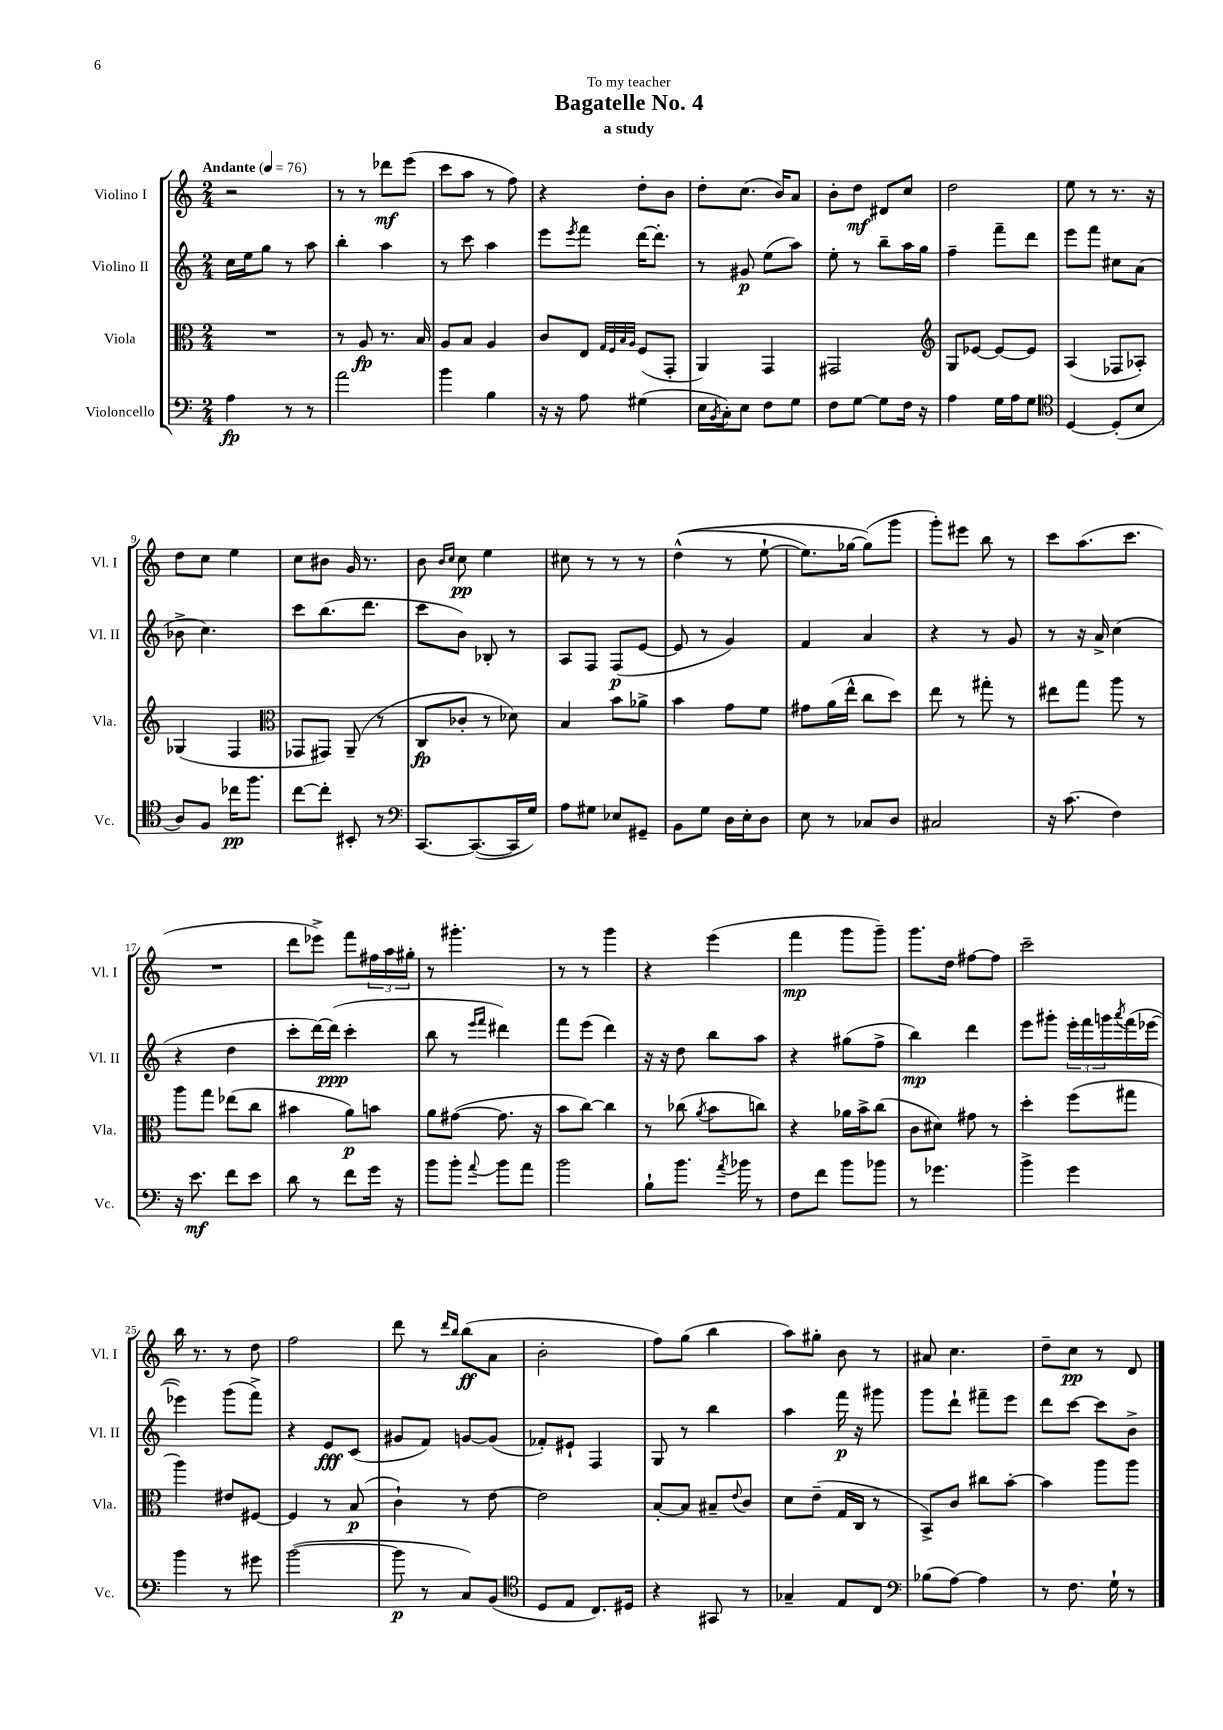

**kern	**kern	**kern	**kern
*staff4	*staff3	*staff2	*staff1
*clefF4	*clefC3	*clefG2	*clefG2
*k[]	*k[]	*k[]	*k[]
*M2/4	*M2/4	*M2/4	*M2/4
*MM76	*MM76	*MM76	*MM76
4A	2r	16cc	2r
.	.	16ee	.
.	.	8gg	.
8r	.	8r	.
8r	.	8aa	.
=	=	=	=
2a	8r	4bb'	8r
.	8A	.	8r
.	8.r	4aa	8ddd-
.	.	.	(8eee
.	16B	.	.
=	=	=	=
4b	8A	8r	8ccc
.	8B	8ccc	8aa
4B	4A	4aa	8r
.	.	.	8ff)
=	=	=	=
16r	8c	8eee	4r
16r	.	.	.
.	.	8qeee	.
8A	8E	8fff	.
.	32qqG	.	.
.	32qqF	.	.
.	32qqB	.	.
.	32qqA	.	.
(4G#	(8F	[16ddd	8dd'
.	.	8.ddd']	.
.	8GG'	.	8b
=	=	=	=
16E	4AA)	8r	8dd'
8qBB	.	.	.
16C')	.	.	.
8E	.	8g#	(8.cc
8F	4GG	(8ee	.
.	.	.	16b)
8G	.	8aa)	8a
=	=	=	=
8F	2GG#	8ee'	8b'
[8G	.	8r	8dd
8G]	.	8bb~	8d#
16F	.	16aa	8cc
16r	.	16gg	.
=	=	=	=
*	*clefG2	*	*
4A	8G	4ff~	2dd
.	[8e-	.	.
16G	8e-_	8fff~	.
16A	.	.	.
8G	8e-]	8ddd	.
=	=	=	=
*clefC4	*	*	*
[4D	(4A	8eee	8ee
.	.	8fff	8r
(8D']	8F-	8cc#	8.r
8B	8A-')	(8a	.
.	.	.	16r
=	=	=	=
8A)	(4G-	8b-^	8dd
8F	.	4.cc)	8cc
16cc-	4F	.	4ee
8.ff	.	.	.
=	=	=	=
*	*clefC3	*	*
[8cc	8GG-	8ccc	8cc
8cc']	8GG#)	(8.bb	8b#
8BB#'	(8AA~	.	16g
.	.	8.ddd	8.r
8r	8r	.	.
=	=	=	=
*clefF4	*	*	*
[8.CC	8C	8ccc	8b
.	.	.	16qqb
.	.	.	16qqcc
.	8c-'	8b)	8cc
(8.CC_	.	.	.
.	8r	8B-'	4ee
16CC]	8d-)	8r	.
16G)	.	.	.
=	=	=	=
8A	4B	8A	8cc#
8G#	.	8F	8r
8E-	8b	(8F	8r
8GG#~	8a-^	[8e	8r
=	=	=	=
8BB	4b	8e]	&((4dd^^
8G	.	8r	.
16D	8g	4g)	8r
16E'	.	.	.
8D	8f	.	[8ee`
=	=	=	=
8E	8g#	4f	8.ee])
8r	(16a	.	.
.	16ee^^	.	[16gg-
8C-	8cc	4a	(8gg-]&)
8D	8dd)	.	8ggg
=	=	=	=
2C#	8ee	4r	8ggg')
.	8r	.	8eee#
.	8gg#'	8r	8bb
.	8r	8g	8r
=	=	=	=
16r	8ee#	8r	8ccc
(8.c	.	.	.
.	8gg	16r	(8.aa
.	.	16a^	.
4F)	8aa	(4cc	.
.	.	.	8.ccc
.	8r	.	.
=	=	=	=
16r	8aa	4r	2r
8.e	.	.	.
.	8gg	.	.
8f	(8ee-	4dd	.
8e	8cc	.	.
=	=	=	=
8d	4b#	8ccc'	8ddd
8r	.	[16ddd)	8eee-^)
.	.	(16ddd]	.
8f	8a)	4ccc'	8fff
16g	8b	.	24ff#
.	.	.	24aa
16r	.	.	.
.	.	.	24gg#'
=	=	=	=
8b	8a	8bb	8r
8b'	([8g#	8r	4.ggg#'
.	.	16qqeee	.
8qqa	.	16qqfff	.
8b	8.g#]	4ddd#)	.
8a	.	.	.
.	16r	.	.
=	=	=	=
2b	8b	8fff	8r
.	[8cc)	(8eee	8r
.	4cc]	4ddd)	4ggg
=	=	=	=
8B`	8r	16r	4r
.	.	16r	.
8.b	(8cc-	8dd	.
.	8qa	.	.
.	8b	8bb	(4eee
8qa	.	.	.
16b-	.	.	.
8r	8cc)	8aa	.
=	=	=	=
8F	4r	4r	4fff
8f	.	.	.
8b	16a-	(8gg#	8ggg
.	16b^	.	.
8b-	(8cc	8ff^	8ggg~)
=	=	=	=
8r	8c	4bb)	8.ggg
4.g-	8d#)	.	.
.	.	.	16dd
.	8g#	4ddd	[8ff#
.	8r	.	8ff#]
=	=	=	=
4b^	4dd'	8eee	2ccc~
.	.	8ggg#'	.
4g	(8ff	24eee'	.
.	.	24fff	.
.	.	24ggg	.
.	.	8qaaa	.
.	8gg#	(16fff	.
.	.	[16eee-	.
=	=	=	=
4b	4aa)	4eee-])	16bb
.	.	.	8.r
8r	8e#	(8ggg	8r
8g#	[8F#	8fff^)	8dd
=	=	=	=
([2b	4F#]	4r	2ff
.	8r	8e	.
.	(8B	(8c	.
=	=	=	=
8b]	4c`)	8g#	8ddd
8r	.	8f)	8r
.	.	.	16qqddd
.	.	.	16qqbb
8C)	8r	[8g	(8bb
(8BB	[8e	(8g]	8a
=	=	=	=
*clefC4	*	*	*
8D	2e]	8f-')	2b'
8E	.	8e#`	.
8.C)	.	4F	.
16D#	.	.	.
=	=	=	=
4r	[8B'	8G	8ff)
.	8B]	8r	(8gg
8GG#	8B#~	4bb	4bb
.	8qqe	.	.
8r	8c	.	.
=	=	=	=
4G-~	8d	4aa	8aa)
.	(8e~	.	8gg#'
8E	16G	16fff	8b
.	16C	16r	.
8C	8r	8ggg#	8r
=	=	=	=
*clefF4	*	*	*
(8B-	8BB^)	8ggg	8a#
[8A)	8c	8ddd`	4.cc
4A]	8cc#	8fff#~	.
.	[8b'	8eee	.
=	=	=	=
8r	4b]	8ddd	8dd~
8.F	.	[8ccc	8cc
.	8aa	8ccc]	8r
16G`	.	.	.
8r	8aa	8b^	8d
==	==	==	==
*-	*-	*-	*-
